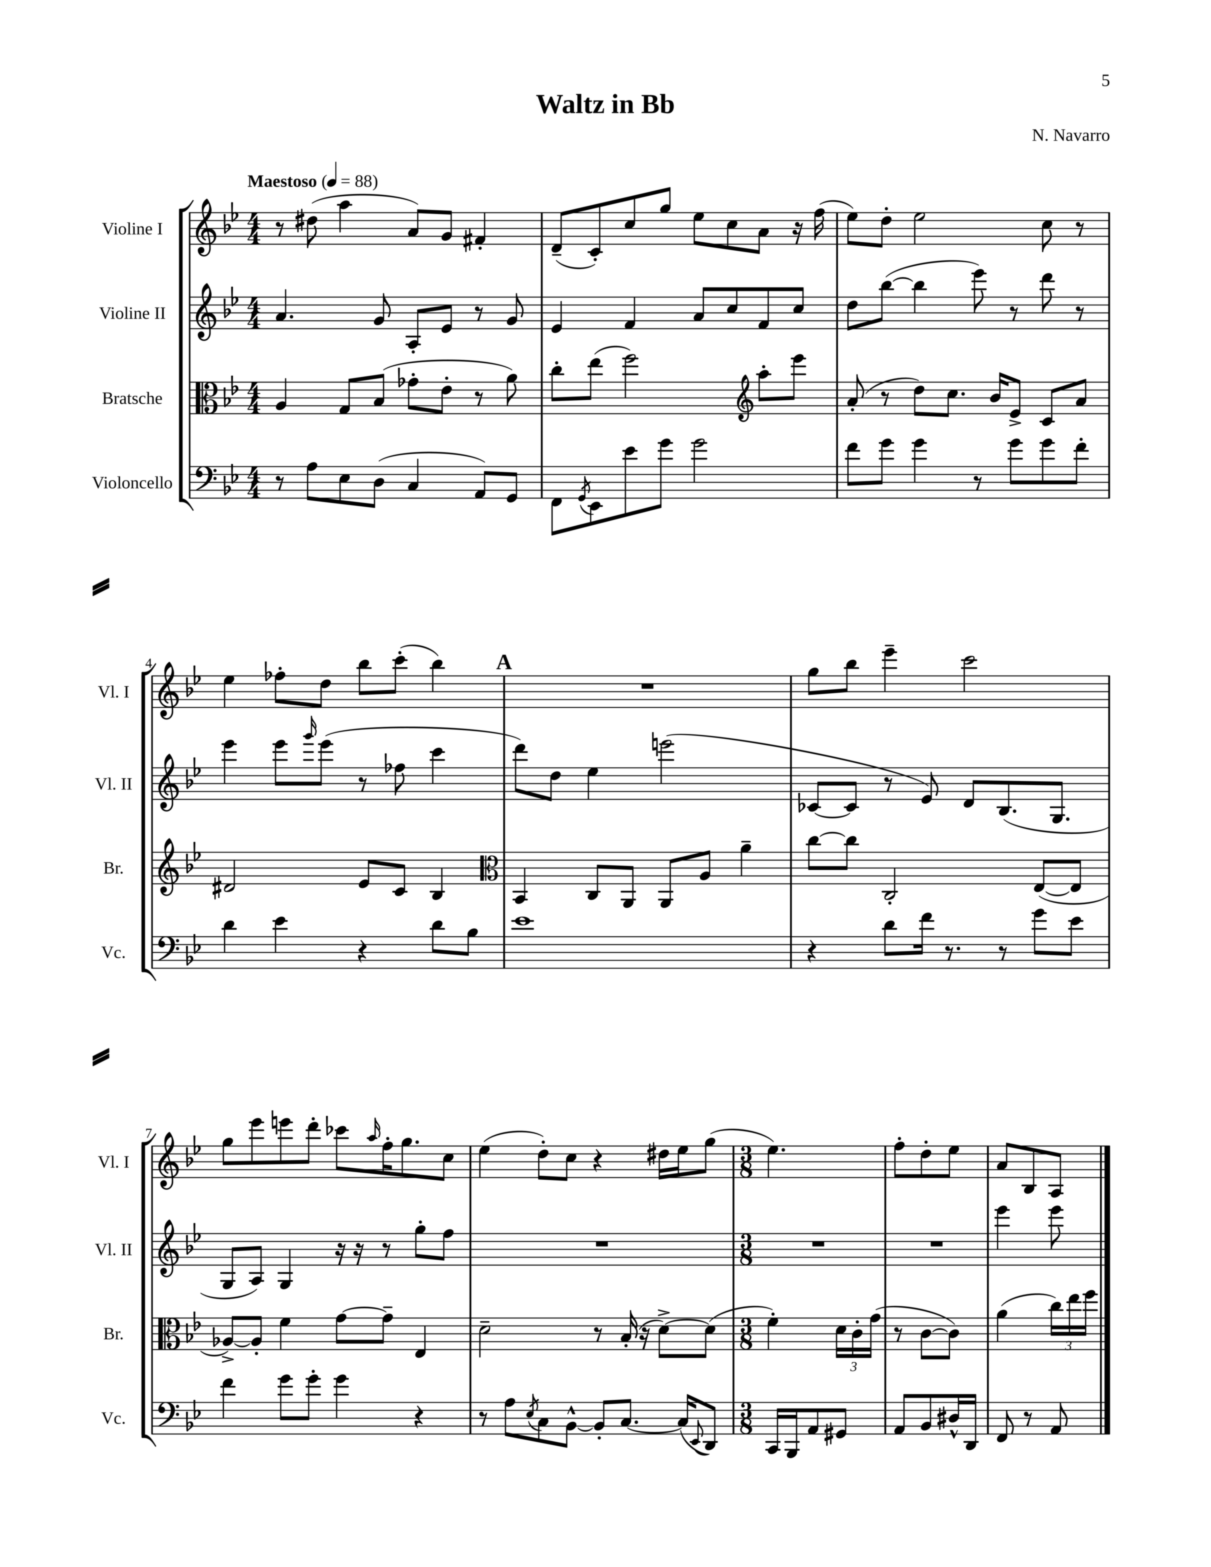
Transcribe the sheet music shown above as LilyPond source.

\header { title = "Waltz in Bb" composer = "N. Navarro" }
<<
\new StaffGroup <<
\new Staff = "s0" \with { instrumentName = "Violine I" shortInstrumentName = "Vl. I" } {
    \clef treble \key bes \major \numericTimeSignature \time 4/4 \tempo "Maestoso" 4 = 88
    r8 dis''8( a''4 a'8) g'8 fis'4-. |
    d'8--( c'8-.) c''8 g''8 ees''8 c''8 a'8 r16 f''16( |
    ees''8) d''8-. ees''2 c''8 r8 |
    ees''4 fes''8-. d''8 bes''8 c'''8-.( bes''4) |
    \mark \markup { \bold "A" } R1 |
    g''8 bes''8 ees'''4-- c'''2 |
    g''8 ees'''8 e'''8 d'''8-. ces'''8 \grace { a''16 } f''16-. g''8. c''8 |
    ees''4( d''8-.) c''8 r4 dis''16 ees''16 g''8( |
    \numericTimeSignature \time 3/8 ees''4.) |
    f''8-. d''8-. ees''8 |
    a'8 bes8 a8 \bar "|." |
}
\new Staff = "s1" \with { instrumentName = "Violine II" shortInstrumentName = "Vl. II" } {
    \clef treble \key bes \major \numericTimeSignature \time 4/4
    a'4. g'8 a8-. ees'8 r8 g'8 |
    ees'4 f'4 a'8 c''8 f'8 c''8 |
    d''8 bes''8~( bes''4 ees'''8) r8 d'''8 r8 |
    ees'''4 ees'''8 \grace { g'''16 } ees'''8( r8 fes''8 c'''4 |
    \mark \markup { \bold "A" } d'''8) d''8 ees''4 e'''2( |
    ces'8~ ces'8 r8 ees'8) d'8 bes8.( g8. |
    g8 a8) g4 r16 r16 r8 g''8-. f''8 |
    R1 |
    \numericTimeSignature \time 3/8 R4. |
    R4. |
    ees'''4 ees'''8 \bar "|." |
}
\new Staff = "s2" \with { instrumentName = "Bratsche" shortInstrumentName = "Br." } {
    \clef alto \key bes \major \numericTimeSignature \time 4/4
    a4 g8 bes8( ges'8-. ees'8-. r8 a'8) |
    c''8-. ees''8( f''2) \clef treble a''8-. ees'''8 |
    a'8-.( r8 d''8) c''8. bes'16 ees'8-> c'8 a'8 |
    dis'2 ees'8 c'8 bes4 |
    \mark \markup { \bold "A" } \clef alto bes,4 c8 a,8 a,8 a8 a'4-- |
    c''8~ c''8 c2-. ees8~( ees8 |
    aes8~->) aes8-. f'4 g'8~ g'8-- ees4 |
    d'2-- r8 bes16-.( r16 d'8~->) d'8( |
    \numericTimeSignature \time 3/8 f'4-.) \tuplet 3/2 { d'16 c'16-. g'16( } |
    r8 c'8~ c'8) |
    a'4( \tuplet 3/2 { c''16) ees''16 f''16 } \bar "|." |
}
\new Staff = "s3" \with { instrumentName = "Violoncello" shortInstrumentName = "Vc." } {
    \clef bass \key bes \major \numericTimeSignature \time 4/4
    r8 a8 ees8 d8( c4 a,8) g,8 |
    f,8 \acciaccatura { g,8 } ees,8 ees'8 g'8 g'2 |
    f'8 g'8 g'4 r8 g'8 g'8 f'8-. |
    d'4 ees'4 r4 d'8 bes8 |
    \mark \markup { \bold "A" } ees'1 |
    r4 d'8 f'16 r8. r8 g'8 ees'8 |
    f'4 g'8 g'8-. g'4 r4 |
    r8 a8 \acciaccatura { ees8 } c8 bes,8~-^ bes,8-. c8.~ c16( \appoggiatura { ees,8 } d,8) |
    \numericTimeSignature \time 3/8 c,16 bes,,16 a,8 gis,8 |
    a,8 bes,8 dis16-^ d,16 |
    f,8 r8 a,8 \bar "|." |
}
>>
>>
